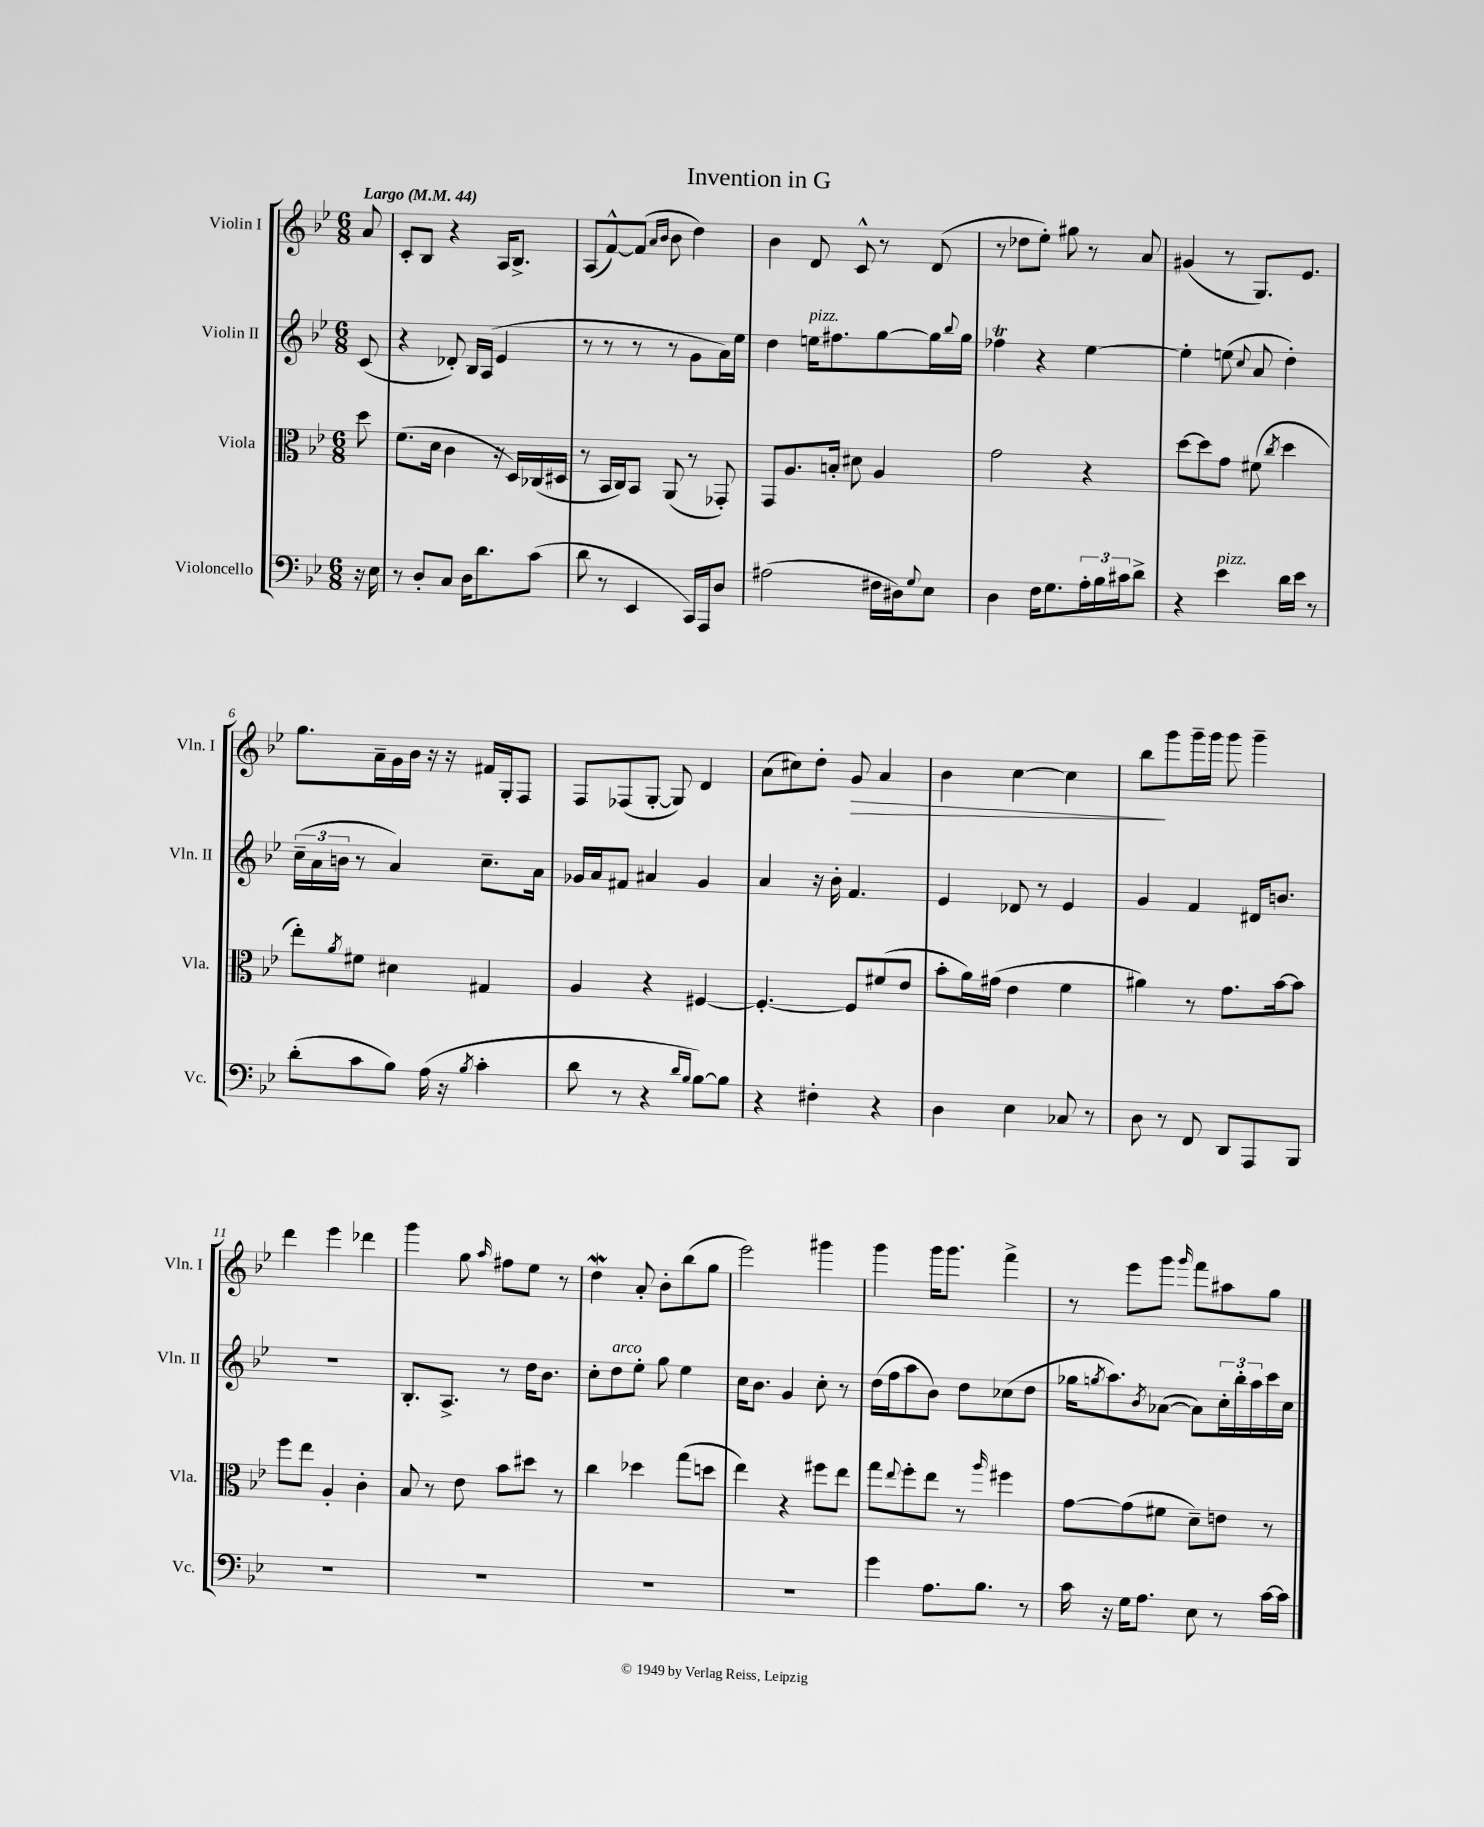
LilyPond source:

\header { title = "Invention in G" }
<<
\new StaffGroup <<
\new Staff = "s0" \with { instrumentName = "Violin I" shortInstrumentName = "Vln. I" } {
    \clef treble \key bes \major \numericTimeSignature \time 6/8 \partial 8 \tempo "Largo" 4 = 44
    a'8 |
    c'8-. bes8 r4 a16 bes8.-> |
    a8( f'8~-^) f'8( \grace { a'16 bes'16 } bes'8 d''4) |
    bes'4 d'8 c'8-^ r8 d'8( |
    r8 des''8 ees''8-.) gis''8 r8 a'8 |
    gis'4( r8 g8.) ees'8. |
    g''8. a'16-- g'16 bes'16 r16 r16 fis'16 g16-. f8 |
    f8 fes8( g8~-. g8) d'4 |
    a'8( cis''8) d''8-. g'8\> a'4 |
    bes'4 c''4~ c''4 |
    bes''8\! g'''8 g'''16-- g'''16 g'''8 g'''4-- |
    d'''4 ees'''4 des'''4 |
    g'''4 g''8 \grace { a''16 } fis''8 ees''8 r8 |
    d''4\mordent a'8-. bes'8-. bes''8( g''8 |
    ees'''2) gis'''4 |
    g'''4 g'''16 g'''8. f'''4-> |
    r8 ees'''8 g'''8 \grace { g'''16 } f'''8 ais''8 g''8 \bar "|." |
}
\new Staff = "s1" \with { instrumentName = "Violin II" shortInstrumentName = "Vln. II" } {
    \clef treble \key bes \major \numericTimeSignature \time 6/8 \partial 8
    c'8( |
    r4 des'8-.) bes16 a16( ees'4 |
    r8 r8 r8 r8 g'8 a'16) ees''16 |
    d''4 e''16^\markup { \italic "pizz." } fis''8. g''8~ g''16 \appoggiatura { bes''8 } g''16 |
    fes''4\trill r4 ees''4~ |
    ees''4-. e''8( \appoggiatura { c''8 } a'8 d''4-.) |
    \tuplet 3/2 { c''16--( a'16 b'16 } r8 a'4) c''8.-- a'16 |
    ges'16 a'16 fis'8 ais'4 ges'4 |
    a'4 r16 bes'16-. f'4. |
    ees'4 des'8 r8 ees'4 |
    g'4 f'4 dis'16 b'8. |
    R2. |
    bes8.-. a8.-> r8 d''16 bes'8. |
    c''8-. d''8^\markup { \italic "arco" } ees''8-. g''8 ees''4 |
    c''16 bes'8. g'4 c''8-. r8 |
    d''16( f''16 a''8 bes'8) d''8 ces''8( d''8 |
    ges''16 \acciaccatura { g''8 } a''8.) \acciaccatura { bes'8 } aes'8~( aes'8) \tuplet 3/2 { c''16-. bes''16-. a''16 } c'''16 c''16 \bar "|." |
}
\new Staff = "s2" \with { instrumentName = "Viola" shortInstrumentName = "Vla." } {
    \clef alto \key bes \major \numericTimeSignature \time 6/8 \partial 8
    d''8 |
    f'8.( d'16 c'4 r16 d16) ces16( dis16 |
    r8 bes,16 c16) bes,8 a,8( r8 ges,8-.) |
    g,8 a8. b16-. dis'8 a4 |
    g'2 r4 |
    d''8~ d''8 g'8 fis'8( \acciaccatura { c''8 } d''4 |
    ees''8-.) \acciaccatura { a'8 } fis'8 dis'4 gis4 |
    a4 r4 fis4~ |
    fis4.~-. fis8 fis'8( ees'8 |
    bes'8-. a'16) gis'16( ees'4 f'4 |
    ais'4) r8 g'8. bes'16~ bes'8 |
    f''8 ees''8 a4-. c'4-. |
    bes8 r8 ees'8 bes'8 dis''8 r8 |
    c''4 des''4 g''8( d''8 |
    ees''4) r4 fis''8 ees''8 |
    g''8 \appoggiatura { ees''8 } f''8-. ees''8 r8 \grace { a''16 } fis''4 |
    g'8~ g'8( fis'8 d'8--) e'8 r8 \bar "|." |
}
\new Staff = "s3" \with { instrumentName = "Violoncello" shortInstrumentName = "Vc." } {
    \clef bass \key bes \major \numericTimeSignature \time 6/8 \partial 8
    r16 ees16 |
    r8 d8-. c8 d16 d'8. c'8( |
    d'8 r8 ees,4 c,16) a,,16 d8 |
    ais2( fis16 dis16) \appoggiatura { g8 } ees8 |
    d4 f16 g8. \tuplet 3/2 { a16-. bes16 cis'16 } d'8-> |
    r4 ees'4^\markup { \italic "pizz." } d'16 ees'16 r8 |
    d'8-.( c'8 bes8) a16( r16 \acciaccatura { bes8 } c'4-. |
    d'8 r8 r4 \grace { d'16 bes16 } bes8~) bes8 |
    r4 fis4-. r4 |
    d4 ees4 ces8 r8 |
    d8 r8 f,8 d,8 a,,8 bes,,8 |
    R2. |
    R2. |
    R2. |
    R2. |
    g'4 a8. bes8. r8 |
    c'16 r16 g16 a8. ees8 r8 c'16~ c'16 \bar "|." |
}
>>
>>
